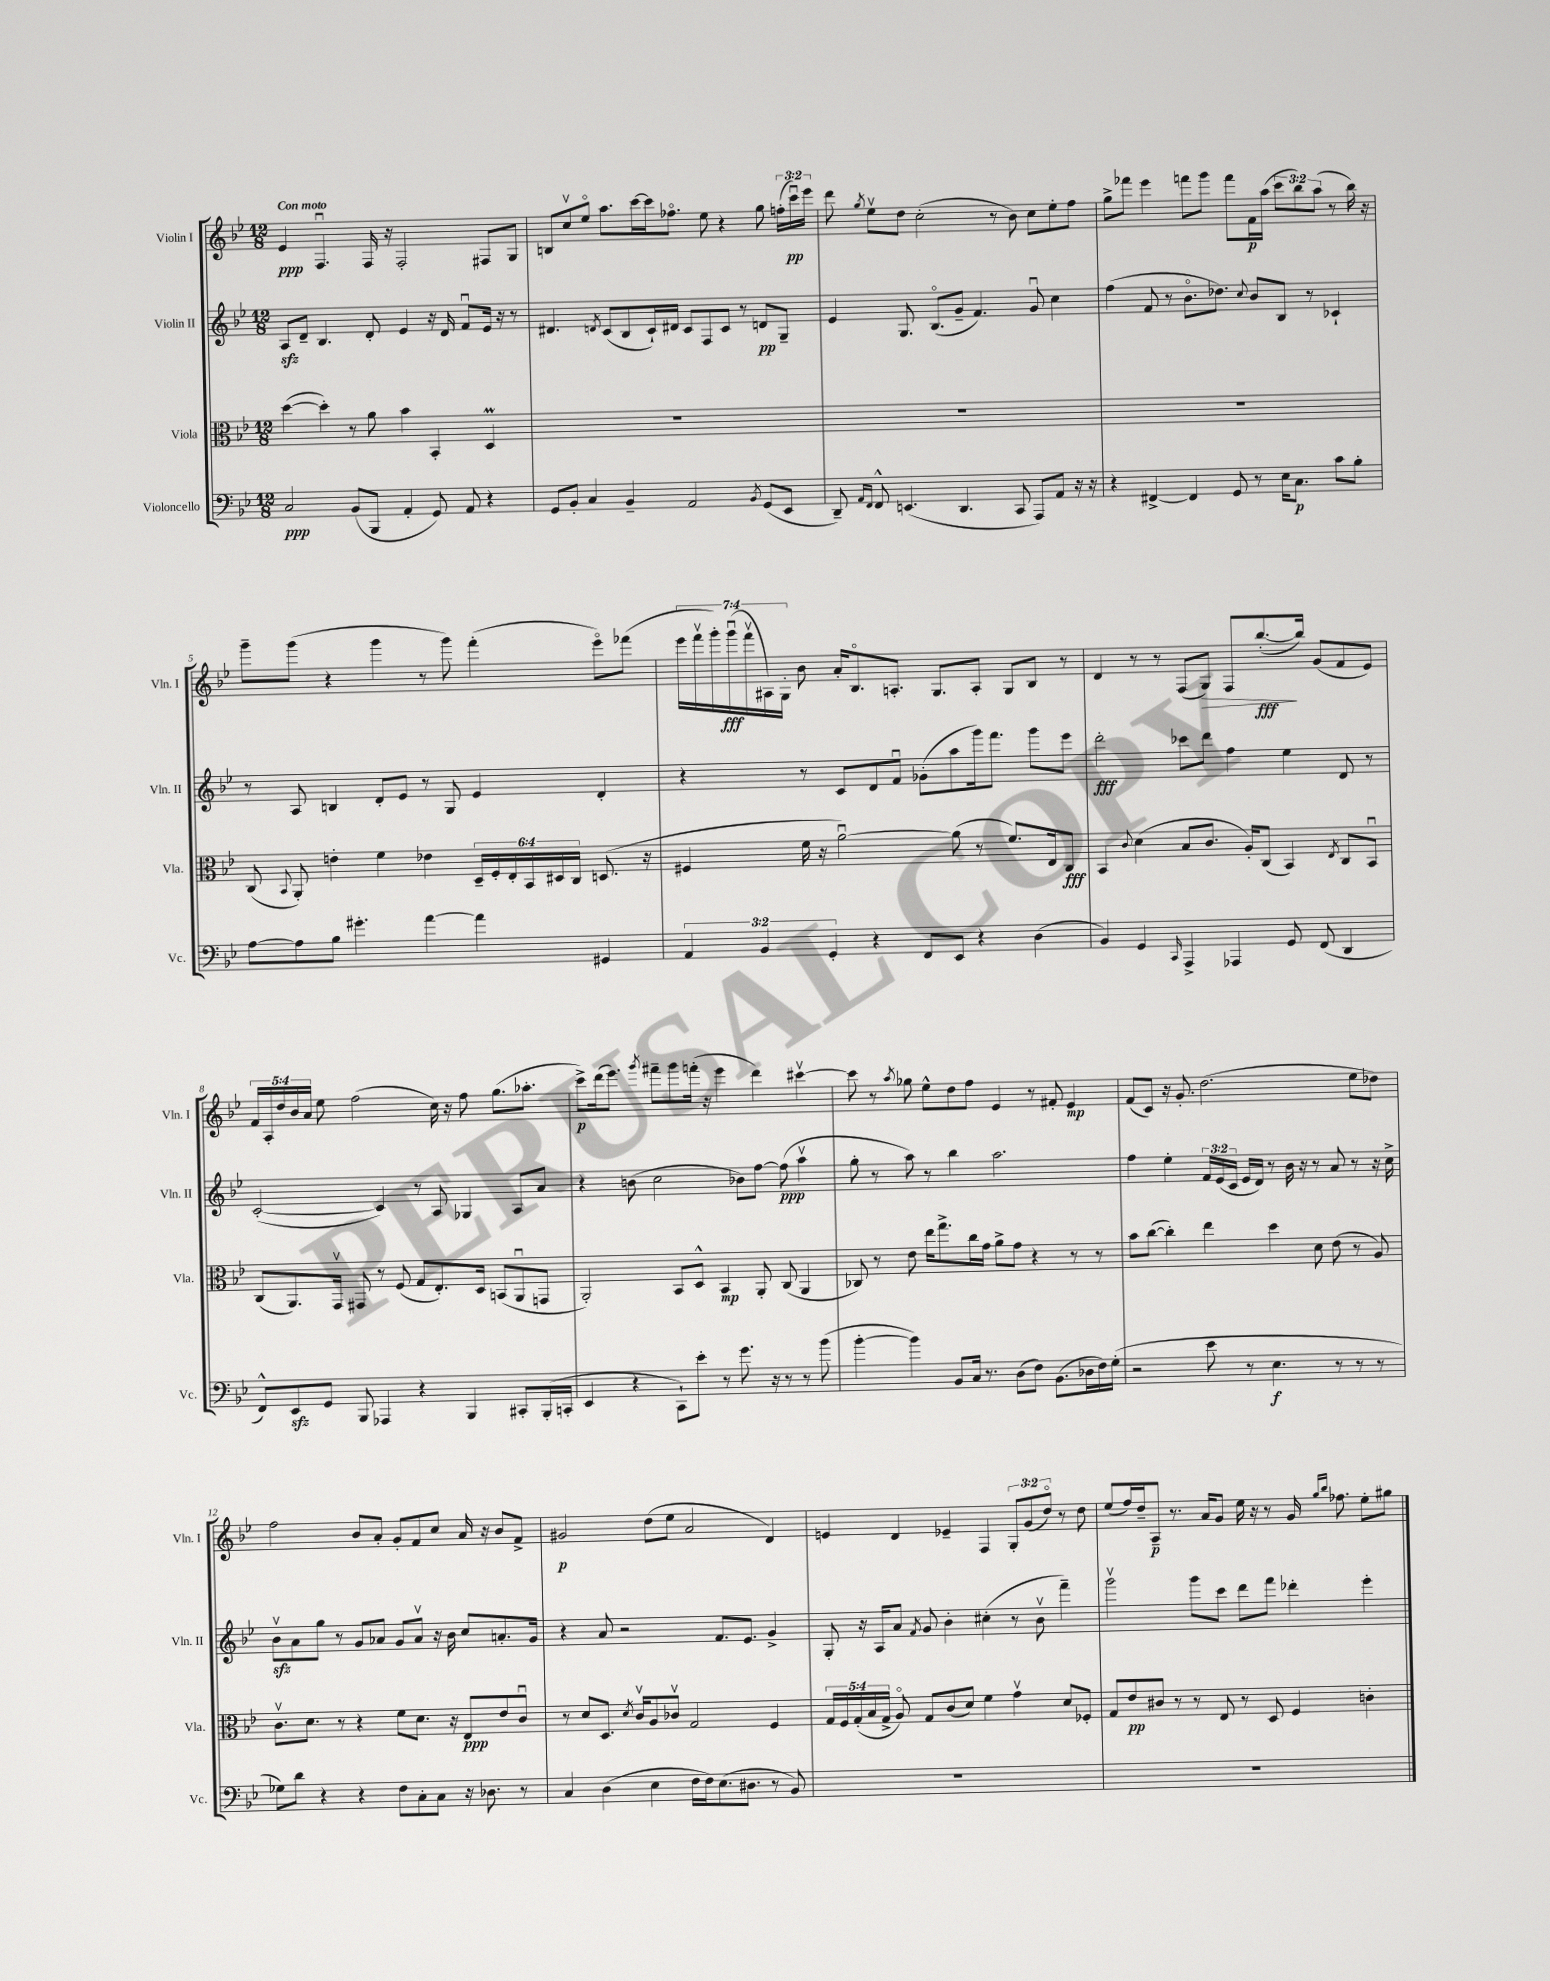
<<
\new StaffGroup <<
\new Staff = "s0" \with { instrumentName = "Violin I" shortInstrumentName = "Vln. I" } {
    \clef treble \key bes \major \numericTimeSignature \time 12/8 \override Staff.TupletNumber.text = #tuplet-number::calc-fraction-text \tempo "Con moto"
    \autoBeamOff ees'4\ppp f4.\downbow f16 r16 f2-. fis8[ g8] |
    b8[ c''8\upbow ees''8]\flageolet a''8.[ c'''16~ c'''16 fes''8.]\flageolet ees''8 r4 g''8 \tuplet 3/2 { f''16[-.( c'''16\downbow\pp) ees'''16] } |
    d'''8 \acciaccatura { g''8 } ees''8[\upbow d''8] c''2-.( r8 bes'8) c''8[ ees''8-. f''8] |
    g''8[-> fes'''8] ees'''4 f'''8[ g'''8] f'''8[ f'16\p a''16]( \tuplet 3/2 { c'''8[ bes''8) a''8]( } r8 bes''16) r16 |
    g'''8[-- g'''8]( r4 g'''4 r8 g'''8) f'''4-.( ees'''8[\flageolet) fes'''8]( |
    \tuplet 7/4 { ees'''16[ f'''16\upbow g'''16-.) g'''16\downbow\fff( f'''16\upbow ais16) g16]-. } bes'8 a'16[-. bes8.\flageolet a8.]-. g8.[ a8]-. g8[ bes8] r8 |
    d'4 r8 r8 f8[( g8]\>) f8[ bes''8.~-.\fff\!( bes''16]) g'8[( f'8 ees'8]) |
    \tuplet 5/4 { f'16[ a16-. d''16 bes'16 a'16] } ees''8 f''2( c''16) r16 f''8 g''8.[( aes''8.]-. |
    c'''8[->\p) d'''16( ees'''8.]) \acciaccatura { g'''8 } fis'''8[-- g'''8 f'''16]-.( r16 ees'''4 d'''4) cis'''4~\upbow |
    cis'''8 r8 \acciaccatura { a''8 } ges''8 ees''8[-^ d''8 f''8] ees'4 r8 fis'8-. ees'4\mp |
    f'8[( c'8]) r16 g'8.-. d''2.( ees''8[ des''8]) |
    f''2 bes'8[ a'8]-. g'8[-. f'8 c''8] a'16 r16 bes'8[ f'8]-> |
    gis'2\p d''8[( ees''8] a'2 d'4) |
    e'4 d'4 ees'4-- f4 \tuplet 3/2 { g8[-. g'8( d''8]\flageolet) } r8 d''8 |
    ees''8[( f''16) d''16-- a8]--\p r8. a'16[ g'8] ees''16 r16 r8 g'16 \grace { g''16[ bes''16] } fes''8. ees''8[-. gis''8] \bar "|." |
}
\new Staff = "s1" \with { instrumentName = "Violin II" shortInstrumentName = "Vln. II" } {
    \clef treble \key bes \major \numericTimeSignature \time 12/8 \override Staff.TupletNumber.text = #tuplet-number::calc-fraction-text
    \autoBeamOff a8[\sfz d'8]-- bes4. d'8-. ees'4 r16 d'16 f'8[\downbow ees'16] r16 r8 |
    dis'4. \acciaccatura { d'8 } c'8[( bes8 c'16-!) dis'16] c'8[ f8 c'8] r8 d'8[\pp g8]-- |
    ees'4 g8. bes8.[\flageolet( g'8]-- f'4.) g'8\downbow c''4 |
    f''4( f'8 r8 bes'8.[\flageolet des''8.]) \appoggiatura { c''8 } bes'8[ bes8] r8 ces'4-! |
    r8 a8 b4 d'8[-. ees'8] r8 g8 ees'4 d'4-. |
    r4 r8 c'8[ d'8 f'8]\downbow ges'8[-.( a''8 g'''16) f'''8.] g'''8[ ees'''8] |
    d'''2-.\fff ces'''8[ d'''8] f''4 ees''4 d'8 r8 |
    c'2~-.( c'4) r8 a8 ges4 a8[ a'8] |
    r4 b'8( c''2 bes'8[) f''8]~ f''8\ppp( a''4\upbow |
    g''8-. r8 a''8) r8 bes''4 a''2. |
    f''4 ees''4-. \tuplet 3/2 { f'16[ ees'16( c'16] } ees'16[ d'16]) r8 bes'16 r16 r8 a'8 r8 r16 c''16-> |
    bes'8[\upbow\sfz a'8 g''8] r8 g'8[ aes'8] g'8[ aes'8]\upbow r16 bes'16 c''8[ a'8.-. g'16] |
    r4 a'8 r2 f'8.[ ees'8.] g'4-> |
    g8-. r16 a16[ a'8] \acciaccatura { f'8 } g'8 bes'4-. cis''4-.( r8 bes'8\upbow f'''4--) |
    g'''2\upbow g'''8[ c'''8] d'''8[ f'''8] des'''4-. ees'''4-. \bar "|." |
}
\new Staff = "s2" \with { instrumentName = "Viola" shortInstrumentName = "Vla." } {
    \clef alto \key bes \major \numericTimeSignature \time 12/8 \override Staff.TupletNumber.text = #tuplet-number::calc-fraction-text
    \autoBeamOff d''4~( d''4-.) r8 a'8 bes'4 bes,4-. d4\prall |
    R1. |
    R1. |
    R1. |
    c8( \appoggiatura { bes,8 } a,8-.) e'4-. f'4 ees'4 \tuplet 6/4 { d16[-- f16-. ees16-. bes,16 dis16 c16] } d8.( r16 |
    fis4 f'16 r16 a'2~\downbow) a'8( r8 f'8.[) ees16 c8]\fff |
    bes,4 \appoggiatura { c'8 } d'4( bes8[ c'8.] a16[-.) c8]( bes,4) \acciaccatura { ees8 } c8[ bes,8]\downbow |
    c8[( a,8.) g,16]\upbow gis,8 r8 f8( g8[ ees8.-.) d16] b,8[( a,8\downbow g,8] |
    a,2-.) bes,8[ d8]-^ bes,4\mp a,8-. c8( a,4 |
    ces8) r8 ees'8 ees''16[ g''8.-> c''16 g'16] a'8[-> g'8] r4 r8 r8 |
    bes'8[ c''8]~( c''4-.) ees''4 d''4 d'8 ees'8( r8 a8) |
    c'8.[\upbow d'8.] r8 r4 f'8[ d'8.] r16 ees8[\ppp ees'8 c'8]\downbow |
    r8 d'8[ d8.] \acciaccatura { d'8 } c'16[\upbow a8 ces'8]\upbow g2 f4 |
    \tuplet 5/4 { g16[ f16 g16-.( bes16 g16]-> } a8\flageolet) g8[ c'8( d'8]) f'4 g'4\upbow d'8[ fes8]-. |
    g8[ ees'8\pp cis'8] r8 r8 ees8 r8 d8 f4 c'4-. \bar "|." |
}
\new Staff = "s3" \with { instrumentName = "Violoncello" shortInstrumentName = "Vc." } {
    \clef bass \key bes \major \numericTimeSignature \time 12/8 \override Staff.TupletNumber.text = #tuplet-number::calc-fraction-text
    \autoBeamOff c2\ppp bes,8[( bes,,8] a,4-. g,8) a,8 r4 |
    g,8[ bes,8]-. c4 bes,4-- a,2 \acciaccatura { bes,8 } g,8[( ees,8] |
    d,8--) \grace { a,16[ f,16] } f,8-^ e,4.( d,4. c,8 a,,8[) a,8] r16 r16 |
    r4 fis,4~-> fis,4 g,8 r8 ees16[ c8.]\p c'8[ bes8]-. |
    a8[~ a8 bes8] gis'4.-. a'4~ a'4 gis,4 |
    \tuplet 3/2 { a,4 bes,4 g,4-. } r4 f,8[ ees,8] r4 d4( |
    bes,4) g,4 \grace { c,16 } a,,4-> aes,,4 g,8 f,8( d,4 |
    f,8[-^) ees,8\sfz g,8] bes,,8 aes,,4 r4 bes,,4 cis,8[-. bes,,16-.( c,16]-. |
    ees,4 r4 c,8[-!) ees'8]-. r8 g'8. r16 r8 r8 bes'8( |
    bes'4~-. bes'4) bes,8[ c16] r8. d8[( f8]) bes,8.[( des16 f16) g16]-.( |
    r2 ees'8 r8 ees4.\f r8 r8 r8 |
    ges8[) d'8] r4 r4 f8[ c8-. c8] r16 des8. r8 |
    c4 d4( ees4 f16[ f16) ees8.( dis8.] r8 bes,8) |
    R1. |
    R1. \bar "|." |
}
>>
>>
